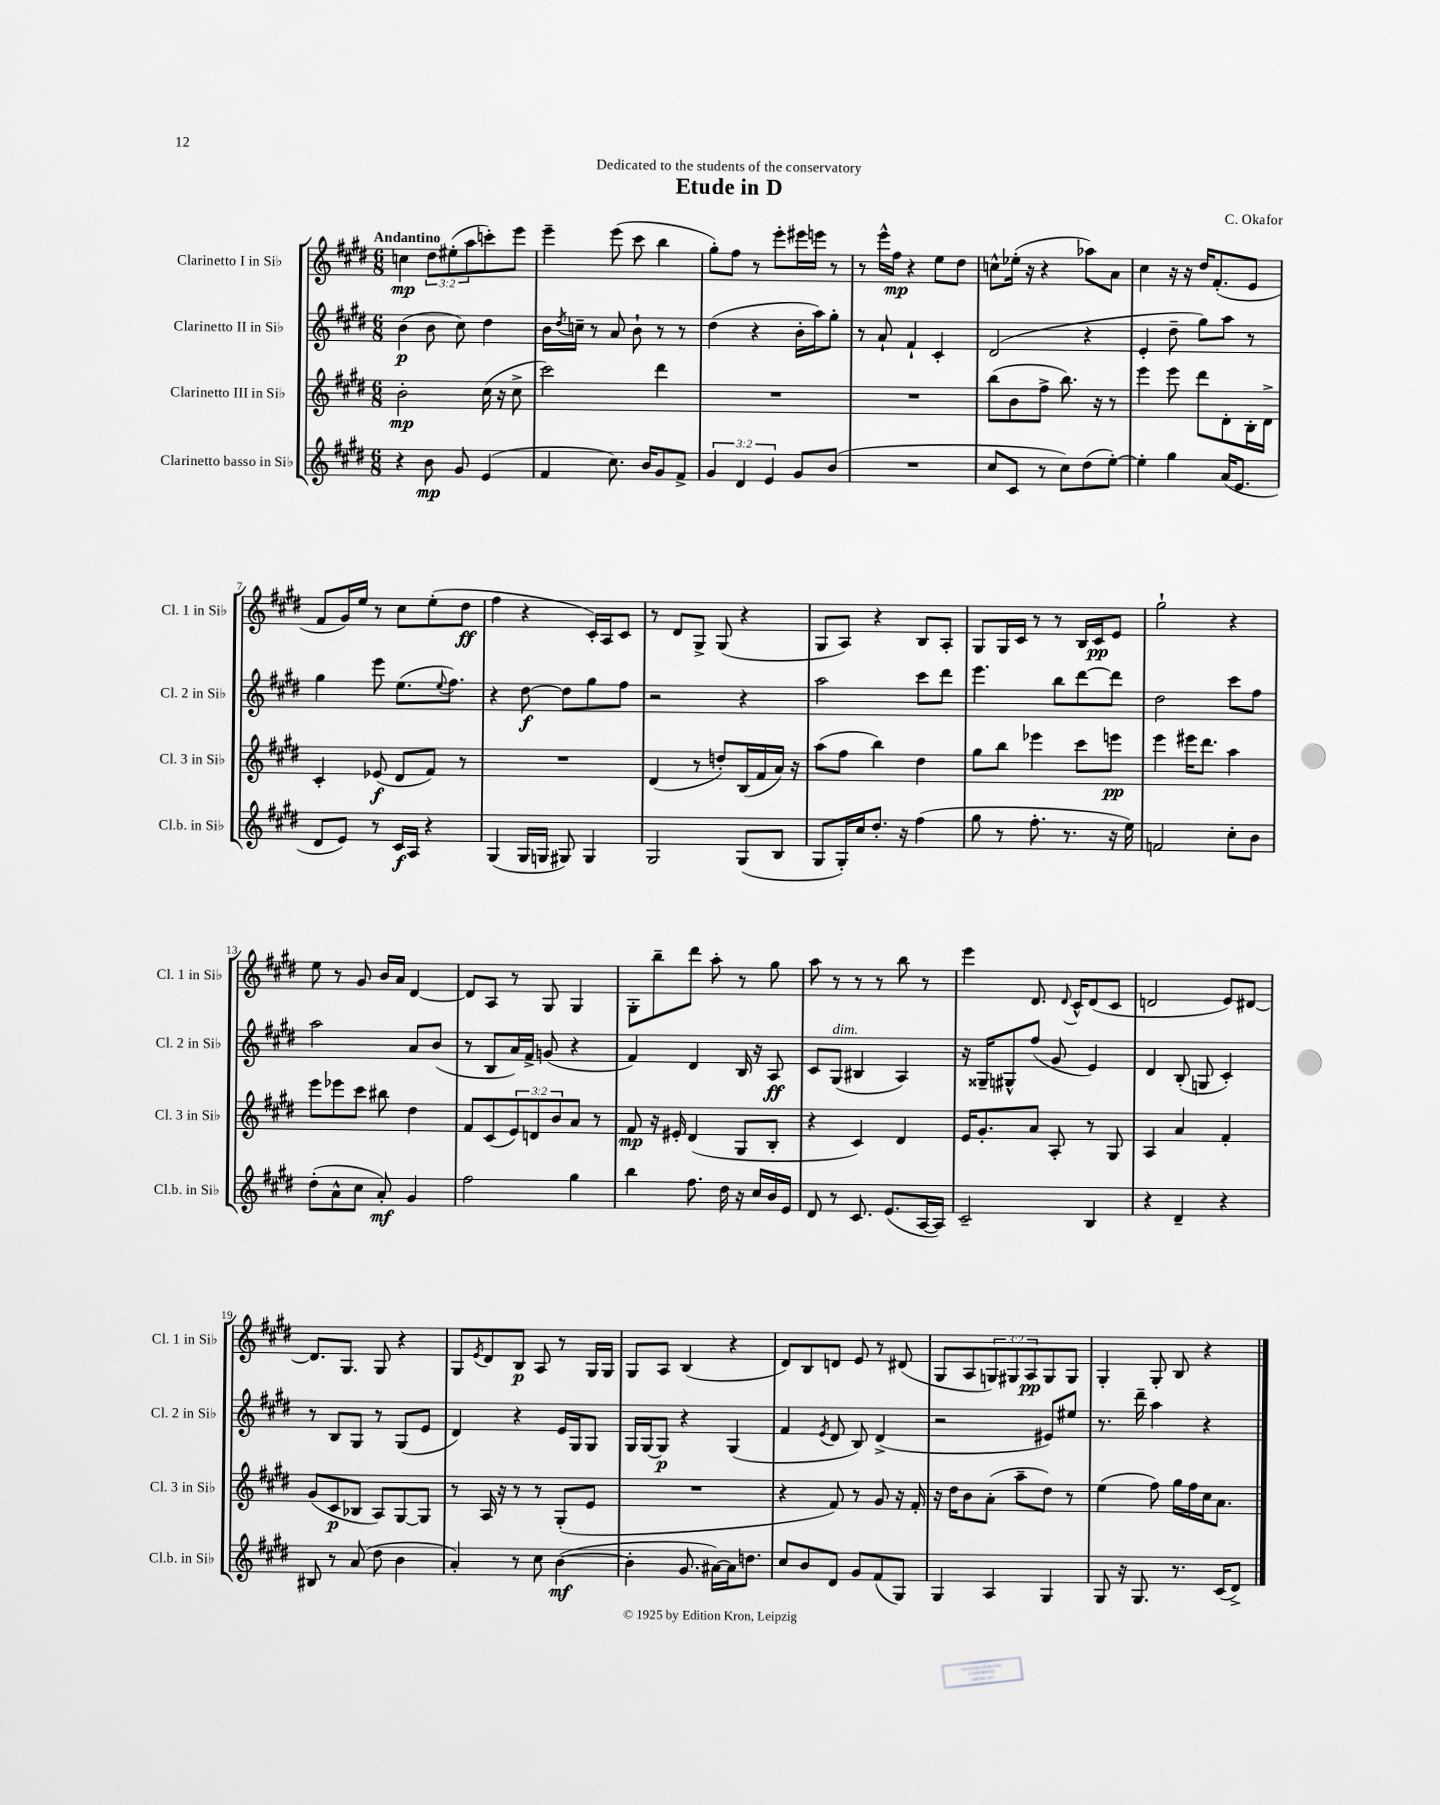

**kern	**dynam	**kern	**dynam	**kern	**dynam	**kern	**dynam
*part4	*part4	*part3	*part3	*part2	*part2	*part1	*part1
*staff4	*staff4	*staff3	*staff3	*staff2	*staff2	*staff1	*staff1
*I"Clarinetto basso in Si♭	*	*I"Clarinetto III in Si♭	*	*I"Clarinetto II in Si♭	*	*I"Clarinetto I in Si♭	*
*I'Cl.b. in Si♭	*	*I'Cl. 3 in Si♭	*	*I'Cl. 2 in Si♭	*	*I'Cl. 1 in Si♭	*
*clefG2	*	*clefG2	*	*clefG2	*	*clefG2	*
*k[f#c#g#d#]	*	*k[f#c#g#d#]	*	*k[f#c#g#d#]	*	*k[f#c#g#d#]	*
*M6/8	*	*M6/8	*	*M6/8	*	*M6/8	*
=1	=1	=1	=1	=1	=1	=1	=1
!	!	!	!	!	!	!LO:TX:a:B:t=Andantino	!
4r	.	2b'\	mp	(4b\	p	4ccn\	mp
8b\	mp	.	.	8b\	.	12dd#\L	.
.	.	.	.	.	.	(12ee#X'\	.
8g#/	.	.	.	8cc#\)	.	.	.
.	.	.	.	.	.	12aa\	.
(4e/	.	(16cc#\	.	4dd#\	.	8cccn'\)	.
.	.	16r	.	.	.	.	.
.	.	8cc#^\	.	.	.	8eee\J	.
=2	=2	=2	=2	=2	=2	=2	=2
4f#/	.	2ccc#\)	.	16b\LL	.	4eee~\	.
.	.	.	.	8qdd#/	.	.	.
.	.	.	.	16ccn~\JJ	.	.	.
.	.	.	.	8r	.	.	.
8.cc#\)	.	.	.	8a/	.	(8eee\	.
.	.	.	.	8b`\	.	8ccc#\	.
16b/KL	.	.	.	.	.	.	.
8g#/	.	4ddd#\	.	8r	.	4bb\	.
8f#^/J	.	.	.	8r	.	.	.
=3	=3	=3	=3	=3	=3	=3	=3
6g#/	.	2.r	.	(4dd#\	.	8gg#'\L)	.
.	.	.	.	.	.	8ff#\J	.
6d#/	.	.	.	.	.	.	.
.	.	.	.	4r	.	8r	.
6e/	.	.	.	.	.	.	.
.	.	.	.	.	.	8eee'\L	.
8g#/L	.	.	.	16b'\LL	.	16eee#X\L	.
.	.	.	.	16aa\J)	.	16eeen\JJ	.
(8b/J	.	.	.	8gg#'\J	.	8r	.
=4	=4	=4	=4	=4	=4	=4	=4
2.r	.	2.r	.	8r	.	8r	.
.	.	.	.	8a`/	.	16eee^^\LL	.
.	.	.	.	.	.	16ff#\JJ	mp
.	.	.	.	4f#`/	.	4r	.
.	.	.	.	4c#'/	.	8ee\L	.
.	.	.	.	.	.	8dd#\J	.
=5	=5	=5	=5	=5	=5	=5	=5
8cc#/L	.	(8bb\L	.	(2d#/	.	8ccn^^\L	.
8c#/J	.	8b\	.	.	.	(16ee-X'\Jk	.
.	.	.	.	.	.	16r	.
8r	.	8ff#^\J	.	.	.	4r	.
8cc#\L)	.	8.bb\)	.	.	.	.	.
(8dd#\	.	.	.	4r	.	8aa-X\L)	.
.	.	16r	.	.	.	.	.
[8ee'\J)	.	8r	.	.	.	8a\J	.
=6	=6	=6	=6	=6	=6	=6	=6
4ee'\]	.	4eee\	.	4e'/	.	4cc#\	.
4gg#\	.	8eee\	.	8dd#~\	.	16r	.
.	.	.	.	.	.	16r	.
.	.	8ddd#\L	.	8gg#\L)	.	16dd#/KL	.
.	.	.	.	.	.	(8.f#'/	.
(16a/KL	.	8d#'\	.	8aa\J	.	.	.
8.e/J	.	.	.	.	.	.	.
.	.	16B'\L	.	8r	.	8e/J	.
.	.	16d#^\JJ	.	.	.	.	.
!!LO:LB:g=z
=7	=7	=7	=7	=7	=7	=7	=7
8d#/L	.	4c#'/	.	4gg#\	.	8f#/L	.
8e/J)	.	.	.	.	.	16g#/L)	.
.	.	.	.	.	.	16ee/JJ	.
8r	.	(8e-X/	f	8eee\	.	8r	.
16c#/LL	f	8d#/L	.	(8.ee\L	.	8cc#\L	.
16A/JJ	.	.	.	.	.	.	.
4r	.	8f#/J)	.	.	.	(8ee'\	.
.	.	.	.	8qqee/	.	.	.
.	.	.	.	8.ff#\J)	.	.	.
.	.	8r	.	.	.	8dd#\J	ff
=8	=8	=8	=8	=8	=8	=8	=8
(4G#/	.	2.r	.	4r	.	4ff#\	.
16G#/LL	.	.	.	[8dd#\	f	4r	.
16Gn/JJ	.	.	.	.	.	.	.
8G#X/)	.	.	.	8dd#\L]	.	.	.
4G#/	.	.	.	8gg#\	.	16c#'/LL)	.
.	.	.	.	.	.	16A/J	.
.	.	.	.	8ff#\J	.	8c#/J	.
=9	=9	=9	=9	=9	=9	=9	=9
2G#/	.	(4d#/	.	2r	.	8r	.
.	.	.	.	.	.	8d#/L	.
.	.	8r	.	.	.	8G#^/J	.
.	.	8ddn'/L)	.	.	.	(8G#/	.
(8G#/L	.	(16B/L	.	4r	.	4r	.
.	.	16f#/	.	.	.	.	.
8B/J	.	16a/JJ)	.	.	.	.	.
.	.	16r	.	.	.	.	.
=10	=10	=10	=10	=10	=10	=10	=10
8G#/L	.	(8aa\L	.	2aa\	.	8G#/L	.
16G#'/L)	.	8ff#\J	.	.	.	8A/J)	.
16cc#/J	.	.	.	.	.	.	.
8.dd#'/J	.	4bb\)	.	.	.	4r	.
16r	.	.	.	.	.	.	.
(4ff#\	.	4dd#\	.	8ccc#\L	.	8B/L	.
.	.	.	.	8ddd#\J	.	8A'/J	.
=11	=11	=11	=11	=11	=11	=11	=11
8gg#\	.	8gg#\L	.	4.eee\	.	8G#/L	.
8r	.	8bb\J	.	.	.	16G#/L	.
.	.	.	.	.	.	16c#/JJ	.
8.ff#'\	.	4eee-X\	.	.	.	8r	.
.	.	.	.	8bb\L	.	8r	.
8.r	.	.	.	.	.	.	.
.	.	8ccc#\L	.	[8ddd#\	.	16B/LL	.
.	.	.	.	.	.	16c#/J	pp
16r	.	8eeen\J	pp	8ddd#\J]	.	8e/J	.
16ee\)	.	.	.	.	.	.	.
=12	=12	=12	=12	=12	=12	=12	=12
2fn/	.	4eee\	.	2dd#\	.	2gg#`\	.
.	.	16eee#X\KL	.	.	.	.	.
.	.	8.ddd#\J	.	.	.	.	.
8cc#'\L	.	4aa\	.	8ccc#\L	.	4r	.
8b\J	.	.	.	8ff#\J	.	.	.
!!LO:LB:g=z
=13	=13	=13	=13	=13	=13	=13	=13
(8dd#'\L	.	8eee\L	.	2aa\	.	8ee\	.
8a^^\	.	8eee-X\	.	.	.	8r	.
8cc#\J	.	8ccc#\J	.	.	.	8g#/	.
8a'/)	mf	8bb#X\	.	.	.	16b/LL	.
.	.	.	.	.	.	16a/JJ	.
4g#/	.	4dd#\	.	8a/L	.	[4d#/	.
.	.	.	.	(8b/J	.	.	.
=14	=14	=14	=14	=14	=14	=14	=14
2ff#\	.	8f#/L	.	8r	.	8d#/L]	.
.	.	(8c#/	.	8B/L	.	8A/J	.
.	.	12e/)	.	16a/L)	.	8r	.
.	.	.	.	16f#^/JJ	.	.	.
.	.	12dn/	.	.	.	.	.
.	.	.	.	(8gn/	.	8G#/	.
.	.	12b/	.	.	.	.	.
4gg#\	.	8a/J	.	4r	.	4G#/	.
.	.	8r	.	.	.	.	.
=15	=15	=15	=15	=15	=15	=15	=15
4bb\	.	8f#/	mp	4f#/)	.	8G#'\L	.
.	.	16r	.	.	.	8bb~\	.
.	.	16e#X'/	.	.	.	.	.
8.ff#\	.	(4d#/	.	4d#/	.	8ddd#\J	.
.	.	.	.	.	.	8aa'\	.
16dd#\	.	.	.	.	.	.	.
16r	.	8G#/L	.	16B/	.	8r	.
16cc#/LL	.	.	.	16r	.	.	.
16b/	.	8B'/J	.	8A/	ff	8gg#\	.
16e/JJ	.	.	.	.	.	.	.
=16	=16	=16	=16	=16	=16	=16	=16
8d#/	.	4r	.	8c#/L	.	8aa\	.
!	!	!	!	!LO:TX:a:i:t=dim.	!	!	!
8r	.	.	.	(8G#/J	.	8r	.
8.c#/	.	4c#/)	.	4B#X/	.	8r	.
.	.	.	.	.	.	8r	.
(8.e/L	.	.	.	.	.	.	.
.	.	4d#/	.	4A/)	.	8bb\	.
[16A/L	.	.	.	.	.	8r	.
16A/JJ])	.	.	.	.	.	.	.
=17	=17	=17	=17	=17	=17	=17	=17
2c#~/	.	16e/KL	.	16r	.	4eee\	.
.	.	8.g#'/	.	16G##X~/KL	.	.	.
.	.	.	.	8G#X^^/	.	.	.
.	.	8a/J	.	(8ff#/J	.	8.d#/	.
.	.	8A'/	.	8g#/	.	.	.
.	.	.	.	.	.	8qqd#/	.
.	.	.	.	.	.	16c#^^/KL	.
4B/	.	8r	.	4e/)	.	(8d#/	.
.	.	8G#/	.	.	.	8c#/J	.
=18	=18	=18	=18	=18	=18	=18	=18
4r	.	4A/	.	4d#/	.	2dn/	.
4d#~/	.	4a/	.	(8B'/	.	.	.
.	.	.	.	8Gn/	.	.	.
4r	.	4f#'/	.	4c#'/)	.	8e/L)	.
.	.	.	.	.	.	[8d#X/J	.
!!LO:LB:g=z
=19	=19	=19	=19	=19	=19	=19	=19
8B#X/	.	(8g#/L	.	8r	.	8.d#/L]	.
8r	.	8c#/	p	8B/L	.	.	.
.	.	.	.	.	.	8.G#/J	.
(8a/	.	8B-X/J	.	8G#/J	.	.	.
8dd#\	.	8A/L)	.	8r	.	8G#/	.
4b\	.	[8G#/	.	(8G#/L	.	4r	.
.	.	8G#/J]	.	8e/J	.	.	.
=20	=20	=20	=20	=20	=20	=20	=20
4a'/)	.	8r	.	4d#/)	.	8G#/L	.
.	.	.	.	.	.	8qe/	.
.	.	16A/	.	.	.	8d#/	.
.	.	16r	.	.	.	.	.
8r	.	8r	.	4r	.	8B/J	p
8cc#\	.	8r	.	.	.	8A/	.
([4b\	mf	(8G#'/L	.	16e/LL	.	8r	.
.	.	.	.	16G#/J	.	.	.
.	.	8e/J	.	8G#/J	.	16G#/LL	.
.	.	.	.	.	.	16G#/JJ	.
=21	=21	=21	=21	=21	=21	=21	=21
4b'\]	.	2.r	.	16G#/LL	.	8G#/L	.
.	.	.	.	[16G#/J	.	.	.
.	.	.	.	8G#/J]	p	8A/J	.
8.g#/	.	.	.	4r	.	(4B/	.
[16a#X\LL)	.	.	.	.	.	.	.
16a#\J]	.	.	.	(4G#/	.	4r	.
8.ddn\J	.	.	.	.	.	.	.
=22	=22	=22	=22	=22	=22	=22	=22
8cc#/L	.	4r	.	4f#/	.	8d#/L)	.
8b/	.	.	.	.	.	8B/	.
.	.	.	.	8qe/	.	.	.
8d#/J	.	8f#/)	.	8d#/	.	8dn/J	.
8g#/L	.	8r	.	8B/)	.	8e/	.
(8f#/	.	8g#/	.	(4d#^/	.	8r	.
8G#/J)	.	16r	.	.	.	(8d#X/	.
.	.	16f#'/	.	.	.	.	.
=23	=23	=23	=23	=23	=23	=23	=23
4G#/	.	16r	.	2r	.	8G#/L	.
.	.	16dd#\KL	.	.	.	.	.
.	.	8b\	.	.	.	8A/	.
4A/	.	(8a'\J	.	.	.	12Gn/)	.
.	.	.	.	.	.	12G#X/	.
.	.	8aa~\L	.	.	.	.	.
.	.	.	.	.	.	12A/	pp
4G#/	.	8dd#\J)	.	8e#X/L)	.	8G#/	.
.	.	8r	.	8ee#X/J	.	8G#/J	.
=24	=24	=24	=24	=24	=24	=24	=24
8G#/	.	(4ee\	.	8.r	.	4G#'/	.
16r	.	.	.	.	.	.	.
8.G#/	.	.	.	16ddd#~\	.	.	.
.	.	8ff#\)	.	4aa\	.	8G#'/	.
8.r	.	16gg#\LL	.	.	.	8B/	.
.	.	16ff#\	.	.	.	.	.
.	.	16cc#\J	.	4r	.	4r	.
(16c#/KL	.	8.a\J	.	.	.	.	.
8d#^/J)	.	.	.	.	.	.	.
==	==	==	==	==	==	==	==
*-	*-	*-	*-	*-	*-	*-	*-
